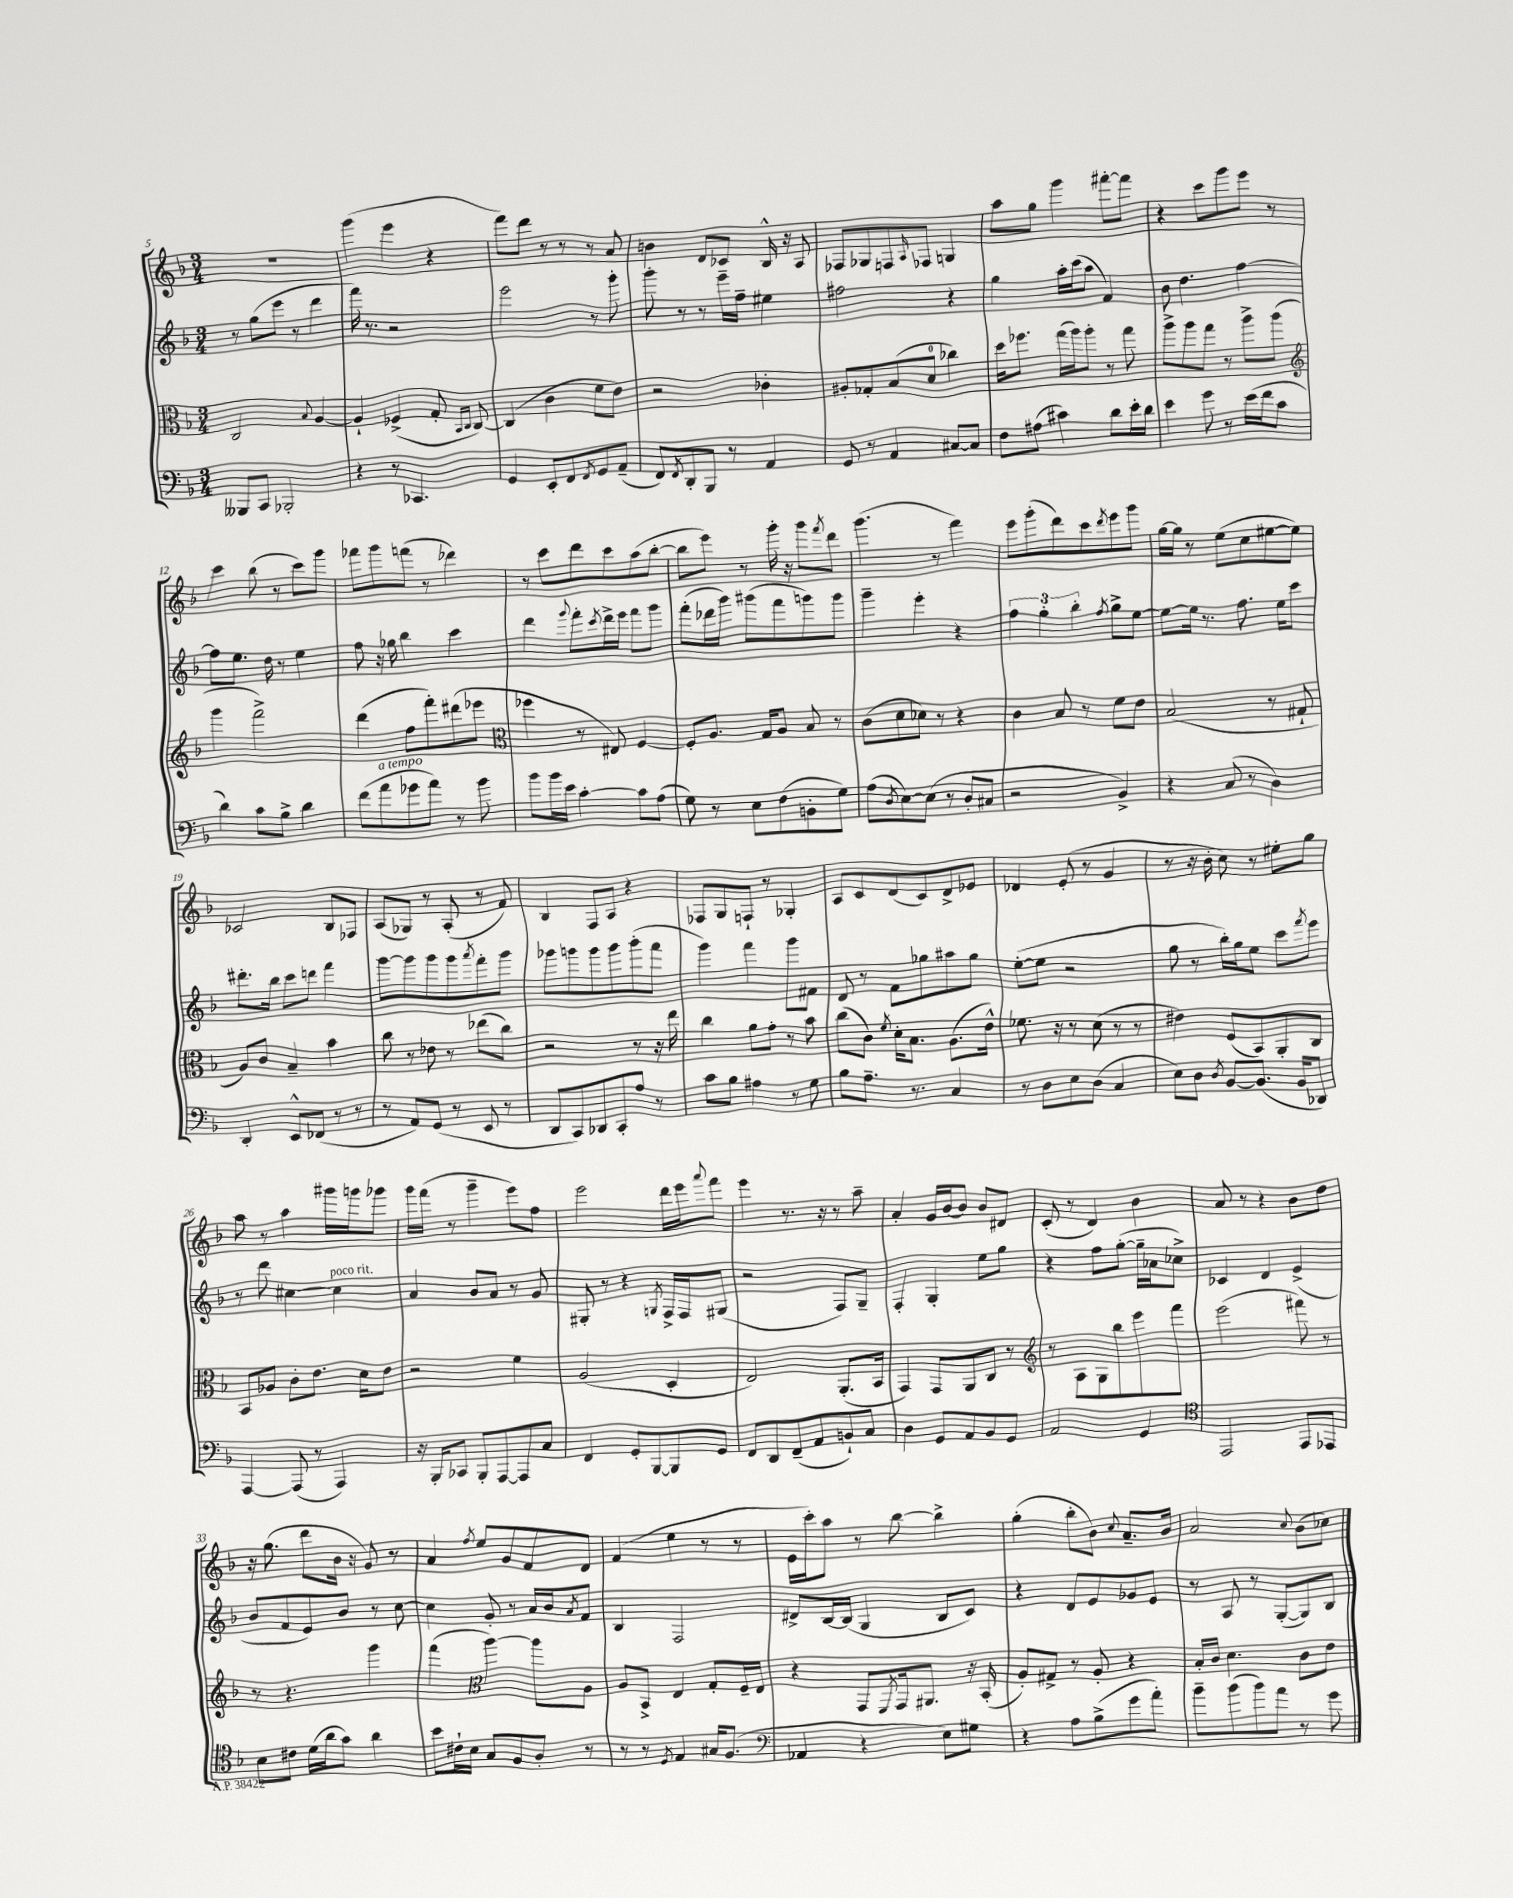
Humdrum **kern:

**kern	**kern	**kern	**kern
*staff4	*staff3	*staff2	*staff1
*clefF4	*clefC3	*clefG2	*clefG2
*k[b-]	*k[b-]	*k[b-]	*k[b-]
*M3/4	*M3/4	*M3/4	*M3/4
8BBB--	2C	8r	2.r
8CC	.	(8gg	.
2BBB-'	.	8eee	.
.	.	8r	.
.	8qqB-	.	.
.	[4A	4ddd	.
=	=	=	=
4r	4A`]	16fff)	(4ggg
.	.	8.r	.
8r	(4F-^	2r	4eee
4.CC-	.	.	.
.	8G'	.	4r
.	16qqBB-	.	.
.	16qqC	.	.
.	[8C)	.	.
=	=	=	=
4GG	(4C]	2eee	8fff)
.	.	.	8ddd
8EE'	4c	.	8r
8FF	.	.	8r
8qFF	.	.	.
8GG	8f	8r	8r
(8AA~	8e)	8ggg'	8a
=	=	=	=
8FF)	2r	8ggg'	4b
8qFF	.	.	.
8DD'	.	8r	.
8BBB-	.	8r	8d
8r	.	16eee~	8c-
.	.	16ff~	.
4AA	4c-'	4ee#	16B-^^
.	.	.	16r
.	.	.	8A
=	=	=	=
8GG	8A#'	2ff#	8F-
8r	8G-'	.	8G-
4AA	(8B-	.	8F
.	.	.	16qqA
.	8d	.	8F-
[8C#	4cc-)	4r	4G
8C#]	.	.	.
=	=	=	=
8F	16dd	4gg	8aa
.	8.ff-	.	.
(8A#	.	.	8gg
4c#)	(16gg	16aa'	4ggg
.	16aa)	(16ccc	.
.	8aa'	8aa	.
8d	8r	4f)	[8fff#'
16e'	8gg	.	8fff#]
16d	.	.	.
=	=	=	=
4e	8aa^	8b-	4r
.	8aa	4.dd	.
8g	8gg	.	8ccc
8r	8r	.	8ggg
(16e	8aa^	[4ff	8eee
16f	.	.	.
8c	(8aa	.	8r
=	=	=	=
*	*clefG2	*	*
4d)	4ggg	8ff]	4ccc
.	.	8.ee	.
8c	2fff^)	.	(8bb-
.	.	16dd	.
8B-^	.	8r	8r
4d	.	4ee	8ccc)
.	.	.	8ggg
=	=	=	=
(8f	(4ddd	8ff	8fff-
8a	.	16r	8ggg
.	.	16gg-	.
8g-	8ff	4bb-	(8fff
8a)	8fff')	.	8r
8r	(8ddd#	4ccc	4ddd-)
8b-	8eee-	.	.
=	=	=	=
*	*clefC3	*	*
8b-	4ff-	4ddd	8r
16b-	.	.	8ccc
16e	.	.	.
.	.	8qqggg	.
[4c'	8r	8fff'	8ddd
.	.	8qccc	.
.	8E#)	16ddd^	8ccc
.	.	16eee	.
8c]	[4F	8fff	(8aa
(8A	.	8ggg	[8bb-'
=	=	=	=
8G)	8F']	(8fff'	8bb-]
8r	8.A	16ddd-	8eee)
.	.	16ggg)	.
8E	.	(8ggg#	8r
.	16G	.	.
(8F	8A	8fff	16ggg'
.	.	.	16r
8BB'	8B-	8ggg)	8ggg
.	.	.	8qfff
8G)	8r	8ggg	8ddd
=	=	=	=
(8A	(8c	4ggg~	(4.ggg
8qD	.	.	.
[8E)	8d	.	.
(8E]	8d-)	4eee'	.
8r	8r	.	8r
8D'	4r	4r	4fff)
8C#	.	.	.
=	=	=	=
2r	4c	6ff	8eee
.	.	.	(8ggg'
.	.	6gg'	.
.	8B-	.	8ddd)
.	.	6bb-'	.
.	8r	.	8ccc
.	.	8qff	8qddd
4BB-^)	8f	8gg^	8eee
.	8e	[8ee	8ggg
=	=	=	=
4r	(2B-	8ee_	[16gg
.	.	.	16gg]
.	.	16ee]	8r
.	.	8.r	.
(8C	.	.	(8ee
8r	.	8.ff	8cc
4D)	8r	.	[8ee#
.	.	16ee	.
.	8G#`	8ccc	8ee#])
=	=	=	=
4DD'	8A)	8.ddd#'	2c-
.	8c	.	.
.	.	16bb-	.
8EE^^	4B-~	8ccc	.
(8FF-	.	8ddd	.
8r	4b-	4fff	8B-
8r	.	.	8F-
=	=	=	=
8r	8cc	[8ggg	(8A
8AA)	8r	8ggg]	8G-)
(8GG	8e-	8ggg	8r
8r	8r	8ggg	(8A'
.	.	8qaaa	.
8EE	(8ee-	8fff'	8r
8r	8cc)	8ggg	8f)
=	=	=	=
8DD	2r	8ggg-	4B-
8CC)	.	8ggg	.
8DD-	.	8ggg	8F
8CC'	.	8ggg	8A
8A	8r	(8ggg'	4r
8r	16r	8fff	.
.	16ee	.	.
=	=	=	=
8c	4cc	4ggg)	8F-
8B-	.	.	8G
4A#	8a	4fff	8F`
.	8g'	.	8r
8r	8r	8ggg	4G-'
8G	8b-	8f#	.
=	=	=	=
8B-	(8cc	8d	8A
8.A~	8c)	8r	8c
.	8qf	.	.
.	16d'	8f	(8d
8.r	8.B-	.	.
.	.	8gg-	8c)
4C	(8.A	8aa#	8d^
.	.	8gg-	8e-
.	16e^^)	.	.
=	=	=	=
8r	8.f-	([8ee'	4d-
8D	.	8ee]	.
.	16r	.	.
8E	8r	2r	(8e'
(8D	(8d	.	8r
4C	8r	.	4g
.	8r	.	.
=	=	=	=
8E)	4e#)	8gg	8r
8D	.	8r	16r
.	.	.	16b-'
8qD	.	.	.
[8BB-	(8F	16bb-')	8cc)
.	.	16gg	.
(8.BB-]	8BB-)	8ee	8r
.	8AA'	8ccc	8ee#'
16BB-	.	.	.
.	.	8qfff	.
8DD-)	8C	8eee	8gg
=	=	=	=
[4AAA	8BB-	8r	8aa
.	8A-	8ddd	8r
(8AAA]	8c'	[4cc#	4aa
8r	8.e	.	.
4AAA)	.	4cc#]	16ggg#
.	16d	.	16ggg
.	8e	.	8ggg-
=	=	=	=
16r	2r	4a	16ggg
16BBB-'	.	.	(16fff
8CC-	.	.	8r
8BBB-'	.	8b-	4ggg~
[8AAA	.	8a	.
8AAA]	4f	8r	8eee)
8C	.	8g	8ff
=	=	=	=
4FF	(2A	8G#'	2eee
.	.	8r	.
8GG'	.	4r	.
[8BBB-	.	.	.
.	.	8qG	.
8BBB-]	4D'	16F^	16ddd
.	.	16F	16eee
.	.	.	8qqaaa
8GG	.	(8G#	8fff
=	=	=	=
8FF	2E)	2r	4eee
8DD	.	.	.
(8FF~	.	.	8.r
8AA	.	.	.
.	.	.	16r
8BB`)	(8.AA'	8F)	8r
8C	.	8G~	8aa~
.	16BB-	.	.
=	=	=	=
4D	4GG)	4F'	4a'
8GG	8GG	4G'	16g
.	.	.	[16b-
8AA	8AA	.	8b-]
8BB-	8C	8ee	8b-
8GG	8r	8gg	8d#
=	=	=	=
*	*clefG2	*	*
2AA	8r	4r	(8c'
.	8A	.	8r
.	8G	8ff	4d)
.	8bb-	([8gg'	.
4GG	8eee	16gg~]	4b-
.	.	16a-	.
.	8fff	8cc-^)	.
=	=	=	=
*clefC4	*	*	*
2EE	(2eee	4c-	8a
.	.	.	8r
.	.	4d	4r
8EE	8fff#)	(4e^	8b-
8EE-	8r	.	8dd
=	=	=	=
8B-	8r	8b-	16r
.	.	.	(8.gg
8c#	4.r	8f	.
(16d	.	8e)	8ddd
16a	.	.	.
8g)	.	8b-	16b-
.	.	.	16r
4a	4ggg	8r	8g)
.	.	[8cc	8r
=	=	=	=
8b-	(4fff	4cc]	4a
16c#`	.	.	.
16B-	.	.	.
*	*clefC3	*	*
.	.	.	8qff
8G	[4aa)	8g'	8ee
8F	.	8r	8g
8A'	8aa]	16a	8f
.	.	16b-	.
.	.	8qa	.
8r	8A	8f	8d
=	=	=	=
8r	8A	4B-	(4f
8r	8BB-^	.	.
8qD	.	.	.
4E	4E	2F	4ee
16G#	8G'	.	8r
(8.F	.	.	.
.	16F~	.	8r
.	16E	.	.
=	=	=	=
*clefF4	*	*	*
4AA-	4r	8d#^	16e
.	.	.	16ccc')
.	.	[16B-	8aa
.	.	(16B-]	.
4r	8GG	4G	8r
.	8qFF	.	.
.	16GG	.	[8bb-
.	8.AA#	.	.
8E)	.	8B-	4bb-^]
8G#	16r	8c)	.
.	(16BB-'	.	.
=	=	=	=
4r	8A')	4r	(4gg'
.	8G#^	.	.
8A	8r	8d	8bb-'
(8B-^	8A'	8e	8b-)
.	.	.	8qqcc
8g	4r	8g-	8.a~
8a')	.	8e	.
.	.	.	16b-
=	=	=	=
8b-~	16B-'	8r	2a
.	16c	.	.
(8b-	4.d	8A	.
8b-)	.	8r	.
8a	.	([8G'	.
.	.	.	8qqcc
8r	8c	8G])	(8b-
8g	8e	8B-	8cc-)
==	==	==	==
*-	*-	*-	*-
